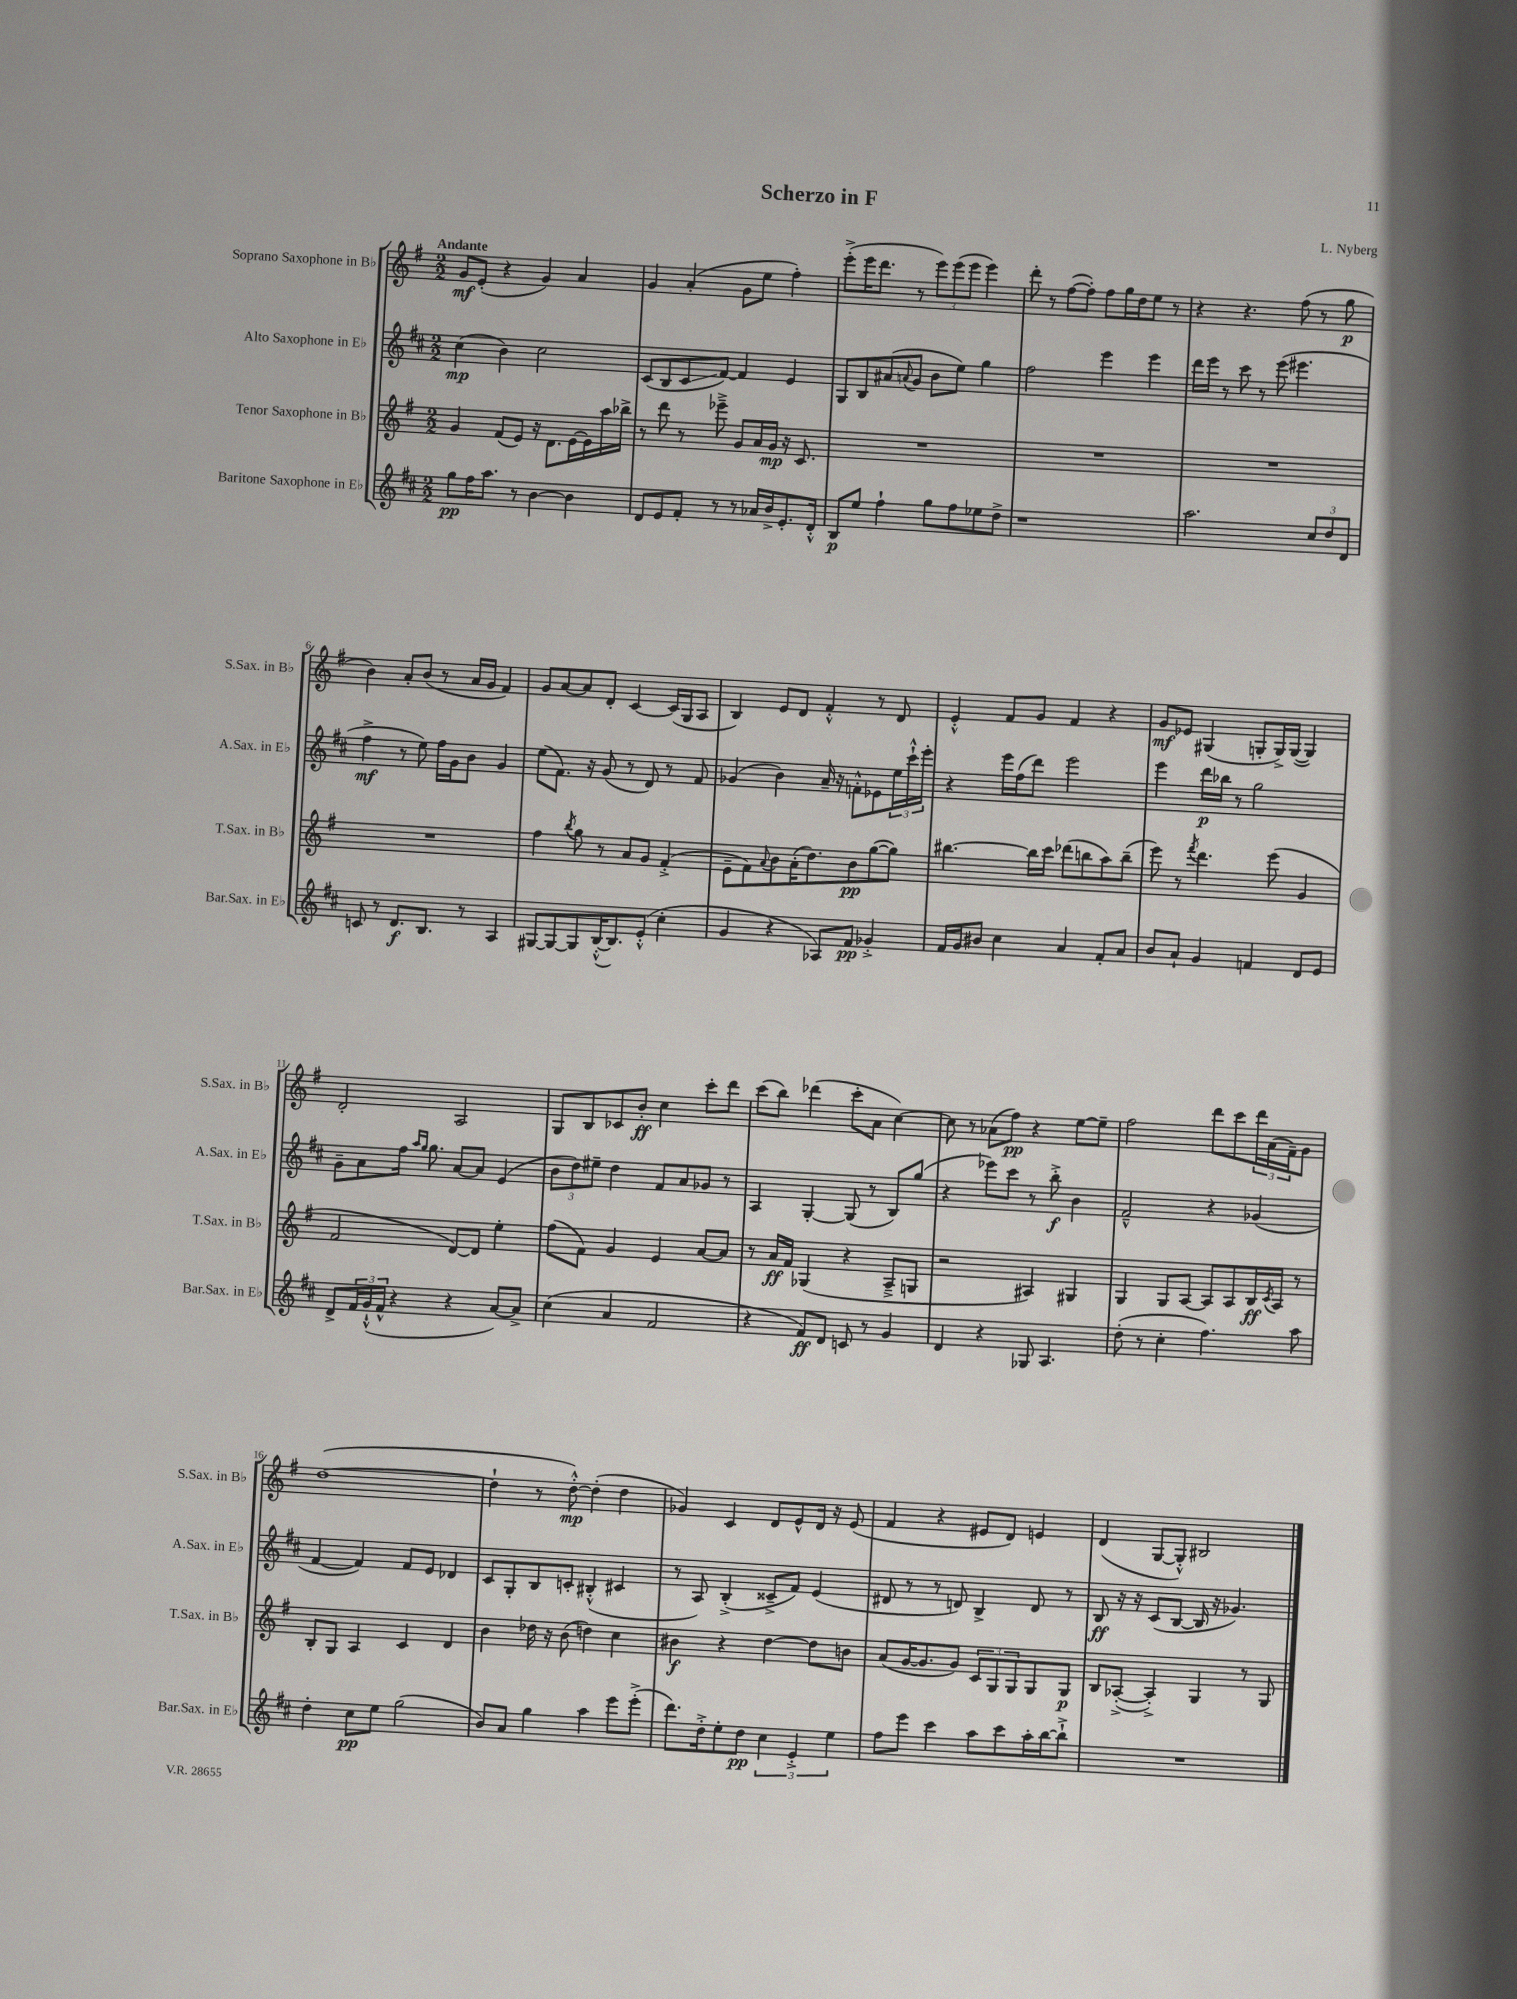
\header { title = "Scherzo in F" composer = "L. Nyberg" }
<<
\new StaffGroup <<
\new Staff = "s0" \with { instrumentName = "Soprano Saxophone in Bb" shortInstrumentName = "S.Sax. in Bb" } {
    \clef treble \key g \major \numericTimeSignature \time 2/2 \tempo "Andante"
    g'8\mf e'8-.( r4 g'4) a'4 |
    g'4 a'4-.( g'8 e''8 fis''4-.) |
    e'''8-.->( e'''16 d'''8. r8 \tuplet 3/2 { e'''8) e'''8( e'''8 } e'''4) |
    d'''8-. r8 fis''8~( fis''8-.) fis''8 g''16 d''16 e''8 r8 |
    r4 r4. fis''8( r8 g''8\p |
    b'4) a'8-. b'8( r8 a'16 g'16 fis'4) |
    g'8 a'8~ a'8 d'8-. c'4~ c'16( g16 a8 |
    b4) e'8 d'8 fis'4-.-^ r8 d'8 |
    e'4-.-^ fis'8 g'8 fis'4 r4 |
    g'8\mf ees'8 gis4( g8-. g16->) g16~( g4) |
    d'2-. a2 |
    g8 b8 ces'8 b'8-.\ff c''4 c'''8-. d'''8 |
    c'''8( b''8) des'''4( c'''8-. a'8 c''4~) |
    c''8 r8 aes'8( fis''8\pp) r4 e''8~ e''8-- |
    fis''2 d'''8 c'''8 \tuplet 3/2 { d'''16 a'16( fis'16--) } g'8 |
    d''1~( |
    d''4-! r8 d''8~-.-^\mp) d''4-.( d''4 |
    ges'4) c'4 d'8 e'8-^ d'16 r16 e'8( |
    fis'4 r4 eis'8 d'8) e'4 |
    d'4( g8~ g8-.-^) bis2 \bar "|." |
}
\new Staff = "s1" \with { instrumentName = "Alto Saxophone in Eb" shortInstrumentName = "A.Sax. in Eb" } {
    \clef treble \key d \major \numericTimeSignature \time 2/2
    cis''4\mp( b'4) cis''2 |
    cis'8( b8 cis'8\glissando fis'8~) fis'4 e'4 |
    g8 b8 ais'8( \appoggiatura { a'8 } g'8 b'8 e''8) g''4 |
    fis''2 e'''4 e'''4 |
    d'''16 e'''16 r8 cis'''8 r8 e'''8( eis'''4. |
    fis''4->\mf r8 e''8) fis''16 g'16 b'8 g'4 |
    e''8( fis'8.) r16 g'8( r8 d'8) r8 fis'8 |
    ges'4( b'4) a'16-- r16 f'8-.-^ ees'8 \tuplet 3/2 { e''16 cis'''16-!-^ e'''16-. } |
    r4 e'''16 fis''16( d'''8) e'''2 |
    e'''4 d'''16\p bes''16 r8 g''2 |
    g'8-- a'8 fis''16 \grace { a''16 g''16 } g''8. a'8~ a'8 e'4( |
    \tuplet 3/2 { b'8 d''8) eis''8-- } d''4 fis'8 a'8 ges'8 r8 |
    a4 g4~-. g8( r8 b8) g''8( |
    r4 ees'''8) cis'''8 r8 b''8-.->\f b'4 |
    fis'2---^ r4 ges'4( |
    fis'4~ fis'4) fis'8 e'8 des'4 |
    cis'8 g8-. b8 c'8-. bis4-.-^( cis'4 |
    r8 a8) b4-.->( cisis'8---> fis'8) e'4( |
    dis'8 r8 r8 d'8) b4-> d'8 r8 |
    b8\ff r16 r16 cis'8( b8~ b16 r16 ges'4.) \bar "|." |
}
\new Staff = "s2" \with { instrumentName = "Tenor Saxophone in Bb" shortInstrumentName = "T.Sax. in Bb" } {
    \clef treble \key g \major \numericTimeSignature \time 2/2
    g'4 fis'8( e'8) r16 d'8. e'16~ e'16 a''16 bes''16-> |
    r8 d'''8 r8 ees'''8---> g'8 a'16 g'16\mp r16 c'8. |
    R1 |
    R1 |
    R1 |
    R1 |
    fis''4 \acciaccatura { b''8 } g''8 r8 a'8 g'8 fis'4-.->( |
    e'8-- fis'8) \appoggiatura { a'8 } b'8 a'16-.( d''8.) b'8\pp g''8~( g''8) |
    bis''4.~ bis''16 c'''16 des'''8( b''8 a''8) b''8--( |
    e'''8) r8 \acciaccatura { fis'''8 } d'''4. e'''8( g'4 |
    fis'2 d'8~) d'8 e''4-. |
    fis''8( fis'8) g'4 e'4 a'8~ a'8 |
    r8 a'16\ff fis'16 ges4( r4 a8---> g8 |
    r2 ais4) gis4 |
    g4 g8 a8~ a8 a8 b16\ff \acciaccatura { c'8 } a16 r8 |
    b8-. g8 a4 c'4 d'4 |
    b'4 des''16 r16 b'8( d''4) c''4 |
    bis'4\f r4 d''4~ d''8 b'8 |
    a'8( g'16~ g'8. g'8) \tuplet 3/2 { c'8 g8 g8 } g8 g8\p |
    b8 aes8~-.->( aes4-.->) g4 r8 g8 \bar "|." |
}
\new Staff = "s3" \with { instrumentName = "Baritone Saxophone in Eb" shortInstrumentName = "Bar.Sax. in Eb" } {
    \clef treble \key d \major \numericTimeSignature \time 2/2
    g''8\pp fis''16 a''8. r8 b'4~ b'4 |
    d'8 e'8 fis'8-. r8 r8 aes'16 b'16-> e'8.-. d'16-.-^ |
    b8\p e''8 fis''4-! g''8 fis''8 ees''8 d''8-> |
    r1 |
    a''2. \tuplet 3/2 { cis''8 d''8 d'8 } |
    c'8 r8 d'8.\f b8. r8 a4 |
    gis8~ gis8~ gis8 b16~-.-^( b8.) e'8-.-^( cis''4-. |
    g'4 r4 aes8) fis'8\pp ges'4-.-> |
    fis'16 g'16 bis'8 cis''4 a'4 fis'8-. a'8 |
    b'8 a'8-! g'4 f'4 d'8 e'8 |
    d'8-> \tuplet 3/2 { fis'16 g'16-!-^( fis'16-^ } r4 r4 a'8~) a'8-> |
    cis''4( a'4 fis'2 |
    r4 fis'8\ff) d'8 c'8 r8 g'4 |
    d'4 r4 ges8 a4. |
    d''8-.( r8 cis''4-. fis''4.) a''8 |
    d''4-. cis''8\pp e''8 g''2( |
    b'8) a'8 g''4 a''4 e'''8 e'''8-.->( |
    d'''8.) d''16-.-> e''8-. d''8\pp \tuplet 3/2 { cis''4 e'4-.-> e''4 } |
    fis''8 e'''8 cis'''4 a''8 cis'''8 a''16-. b''16~ b''8-!-> |
    R1 \bar "|." |
}
>>
>>
